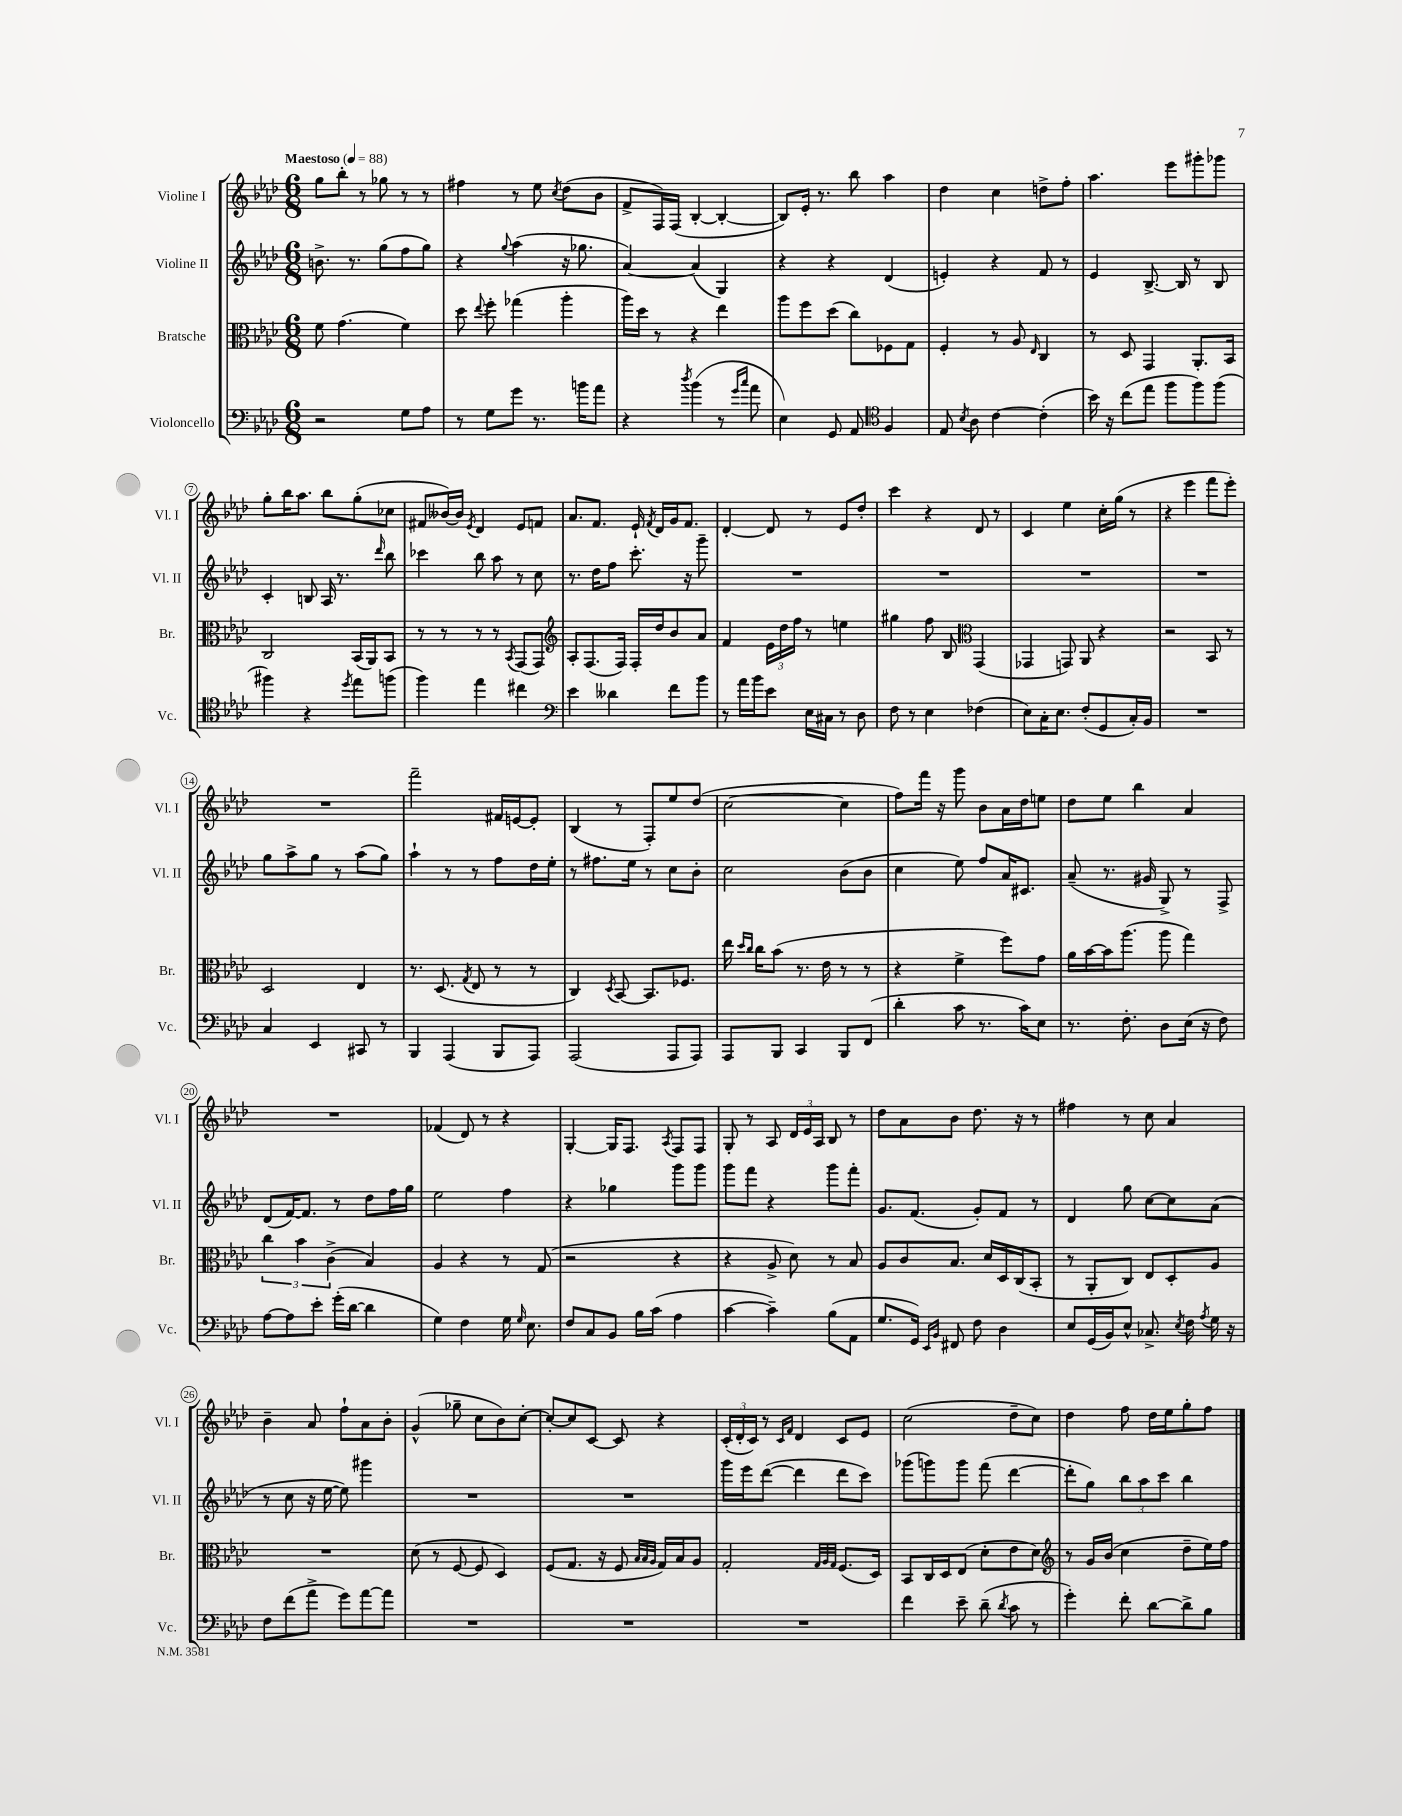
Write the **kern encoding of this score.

**kern	**kern	**kern	**kern
*staff4	*staff3	*staff2	*staff1
*clefF4	*clefC3	*clefG2	*clefG2
*k[b-e-a-d-]	*k[b-e-a-d-]	*k[b-e-a-d-]	*k[b-e-a-d-]
*M6/8	*M6/8	*M6/8	*M6/8
*MM88	*MM88	*MM88	*MM88
2r	8f	8.b^	8gg
.	(4.g	.	8bb-'
.	.	8.r	.
.	.	.	8r
.	.	(8gg	8gg-
8G	4f)	8ff	8r
8A-	.	8gg)	8r
=	=	=	=
8r	8dd-	4r	4ff#
.	8qqee-	.	.
8G	8ff'	.	.
.	.	8qqgg	.
8g	(4gg-	(4aa-	8r
8.r	.	.	8ee-
.	.	.	8qcc
.	4aa-'	16r	(8dd-
16b	.	8.gg-	.
8a-	.	.	8b-
=	=	=	=
4r	16aa-)	[4a-)	8f^
.	16dd-	.	.
.	8r	.	16F)
.	.	.	(16F
8qdd-	.	.	.
(4b-	4r	(4a-]	[4B-'
8r	4ee-	4G)	4B-'_
16qqg	.	.	.
16qqcc	.	.	.
8a-	.	.	.
=	=	=	=
4E-)	8aa-	4r	8B-])
.	8ff	.	16e-'
.	.	.	8.r
8GG	(8dd-	4r	.
8AA-	8cc)	.	8bb-
*clefC4	*	*	*
4F	8F-	(4d-	4aa-
.	8G	.	.
=	=	=	=
8E-	4F'	4e')	4dd-
8qB-	.	.	.
8A-	.	.	.
[4c	8r	4r	4cc
.	8A-	.	.
.	16qqE-	.	.
(4c']	4C	8f	8dd^
.	.	8r	8ff'
=	=	=	=
16b-)	8r	4e-	4.aa-
16r	.	.	.
(8cc	8D-	.	.
8ee-	4GG	[8.B-^	.
8ff	.	.	8eee-
.	.	16B-]	.
8ff)	8.AA-'	8r	8ggg#'
(8ff	.	8B-	8ggg-
.	16BB-	.	.
=	=	=	=
4ff#)	2C	4c'	8gg'
.	.	.	16bb-
.	.	.	8.aa-
4r	.	8B	.
.	.	16A-	8bb-
.	.	8.r	.
8qdd-	.	.	.
8ee-	(16BB-	.	(8gg'
.	16AA-)	.	.
.	.	16qqddd-	.
(8ff	8BB-	8bb-	8cc-
=	=	=	=
4ff)	8r	4ccc-	8f#
.	8r	.	[16b--)
.	.	.	16b--]
.	.	.	8qe-
4ee-	8r	8bb-	4d-
.	8r	8aa-	.
.	8qBB-	.	.
4cc#	(8GG	8r	8e-
.	8GG)	8cc	8f
=	=	=	=
*clefF4	*clefG2	*	*
4e-	8A-'	8.r	8.a-
.	(8.F	.	.
.	.	16dd-	8.f
4d--	.	8ff	.
.	16F)	.	.
.	16F'	8.ccc'	16e-`
.	.	.	8qf
.	16dd-	.	16d-
8f	8b-	.	16g
.	.	16r	8.f
8b-	8a-	8ggg~	.
=	=	=	=
8r	4f	2.r	[4d-'
16a-	.	.	.
16b-	.	.	.
8e-	24e-	.	8d-]
.	24dd-	.	.
.	24ff	.	.
16E-	8r	.	8r
16C#	.	.	.
8r	4ee	.	8e-
8D-	.	.	8dd-'
=	=	=	=
8F	4gg#	2.r	4ccc
8r	.	.	.
4E-	8ff	.	4r
.	8B-	.	.
*	*clefC3	*	*
(4F-	(4GG	.	8d-
.	.	.	8r
=	=	=	=
8E-)	4GG-	2.r	4c
16C'	.	.	.
8.E-	.	.	.
.	8GG)	.	4ee-
(8F'	8AA-	.	.
8GG	4r	.	16cc'
.	.	.	(16gg
16C')	.	.	8r
16BB-	.	.	.
=	=	=	=
2.r	2r	2.r	4r
.	.	.	4eee-
.	8BB-	.	8fff
.	8r	.	8eee-')
=	=	=	=
4C	2D-	8gg	2.r
.	.	8aa-^	.
4EE-	.	8gg	.
.	.	8r	.
8CC#	4E-	(8aa-	.
8r	.	8gg)	.
=	=	=	=
4BBB-	8.r	4aa-`	2fff~
.	(8.D-	.	.
(4AAA-	.	8r	.
.	8qG	.	.
.	8E-	8r	.
8BBB-	8r	8ff	16f#
.	.	.	[16e
8AAA-)	8r	16dd-	8e']
.	.	16ee-'	.
=	=	=	=
(2AAA-	4C)	8r	(4B-
.	.	8.ff#	.
.	8qD-	.	.
.	[8BB-	.	8r
.	.	16ee-	.
.	8.BB-]	8r	8F')
8AAA-	.	8cc	8ee-
.	8.F-	.	.
8AAA-)	.	8b-'	(8dd-
=	=	=	=
8AAA-	16ee-	2cc	[2cc
.	16qqdd-	.	.
.	16qqcc	.	.
.	16cc	.	.
8BBB-	(8b-	.	.
4CC	8.r	.	.
.	16e-	.	.
8BBB-	8r	(8b-	4cc]
(8FF	8r	8b-	.
=	=	=	=
4d-'	4r	4cc	8ff)
.	.	.	16fff
.	.	.	16r
8c	4f^	8ee-)	8ggg
8.r	.	8ff	8b-
.	8ff)	16a-	16a-
16c)	.	8.c#	16dd-
8E-	8g	.	8ee
=	=	=	=
8.r	16a-	(8a-~	8dd-
.	[16b-	.	.
.	16b-]	8.r	8ee-
8.F'	(8.aa-	.	.
.	.	.	4bb-
.	.	16g#	.
8D-	8aa-	8G^)	.
(16E-	4gg)	8r	4a-
16r	.	.	.
8F)	.	8F^	.
=	=	=	=
[8A-	6cc	(8d-	2.r
8A-]	.	[16f)	.
.	6b-	.	.
.	.	8.f]	.
8e-'	.	.	.
.	(6c^	.	.
(16g'	.	8r	.
[16d-	.	.	.
4d-]	4B-)	8dd-	.
.	.	16ff	.
.	.	16gg	.
=	=	=	=
4G)	4A-	2ee-	(4f-
4F	4r	.	8d-)
.	.	.	8r
16G	8r	4ff	4r
16qqG	.	.	.
8.E-	.	.	.
.	(8G	.	.
=	=	=	=
8F	2r	4r	[4G'
8C	.	.	.
8BB-	.	4gg-	16G]
.	.	.	8.F
16B-	.	.	.
(16c	.	.	.
.	.	.	8qA-
4A-	4r	8ggg	8F
.	.	8ggg	8F
=	=	=	=
[4c	4r	8ggg	8G'
.	.	8fff	8r
4c~])	8A-^	4r	8A-
.	8d-)	.	24d-
.	.	.	24e-
.	.	.	24A-
(8B-	8r	8ggg	8B-
8AA-	8B-	8fff'	8r
=	=	=	=
8.G	8A-	8.g	8dd-
.	8c	.	8a-
16GG)	.	(8.f	.
16qqEE-	.	.	.
16qqBB-	.	.	.
8FF#	8.B-	.	8b-
8F	.	8g')	8.dd-
.	16d-	.	.
4D-	16D-	8f	.
.	(16C	.	16r
.	8BB-'	8r	8r
=	=	=	=
8E-	8r	4d-	4ff#
(16GG	8AA-'	.	.
16BB-)	.	.	.
8E-^^	8C)	8gg	8r
8.C-^	8E-	[8cc	8cc
.	8D-'	8cc]	4a-
8qE-	.	.	.
16F	.	.	.
8qA-	.	.	.
16G	8A-	(8a-	.
16r	.	.	.
=	=	=	=
8F	2.r	8r	4b-~
(8f	.	8cc	.
8a-^	.	16r	8a-
.	.	[16ee-	.
8g)	.	8ee-])	8ff`
[8a-	.	4ggg#	8a-
8a-]	.	.	8b-'
=	=	=	=
2.r	(8d-	2.r	(4g^^
.	8r	.	.
.	[8F	.	8gg-~
.	8F]	.	8cc
.	4D-)	.	8b-)
.	.	.	[8cc'
=	=	=	=
2.r	(8F	2.r	8cc'_
.	8.G	.	8cc]
.	.	.	[8c
.	16r	.	.
.	8F	.	8c]
.	32qqB-	.	.
.	32qqB-	.	.
.	32qqA-	.	.
.	16G)	.	4r
.	16B-	.	.
.	8A-	.	.
=	=	=	=
2.r	2G'	16ggg	(24c'
.	.	.	24d-'
.	.	16eee-	.
.	.	.	24c)
.	.	([8ddd-	8r
.	.	.	16qqc
.	.	.	16qqf
.	.	4ddd-]	4d-
.	32qqG	.	.
.	32qqA-	.	.
.	32qqG	.	.
.	(8.F	8ddd-	8c
.	.	8ccc)	8e-
.	16D-)	.	.
=	=	=	=
4f	8BB-	(8ggg-	(2cc
.	16C	8ggg)	.
.	16D-	.	.
8e-~	(8E-	8ggg	.
(8d-~	8d-'	(8fff	.
8qd-	.	.	.
8c	8e-	[4ddd-	8dd-~
8r	8d-)	.	8cc)
=	=	=	=
*	*clefG2	*	*
4g')	8r	8ddd-']	4dd-
.	16g	8gg)	.
.	(16b-	.	.
8f'	4cc	12bb-	8ff
.	.	12aa-	.
[8d-	.	.	16dd-
.	.	12ccc	.
.	.	.	16ee-
8d-^]	8dd-~	4bb-	8gg'
8B-	16ee-)	.	8ff
.	16ff	.	.
==	==	==	==
*-	*-	*-	*-
